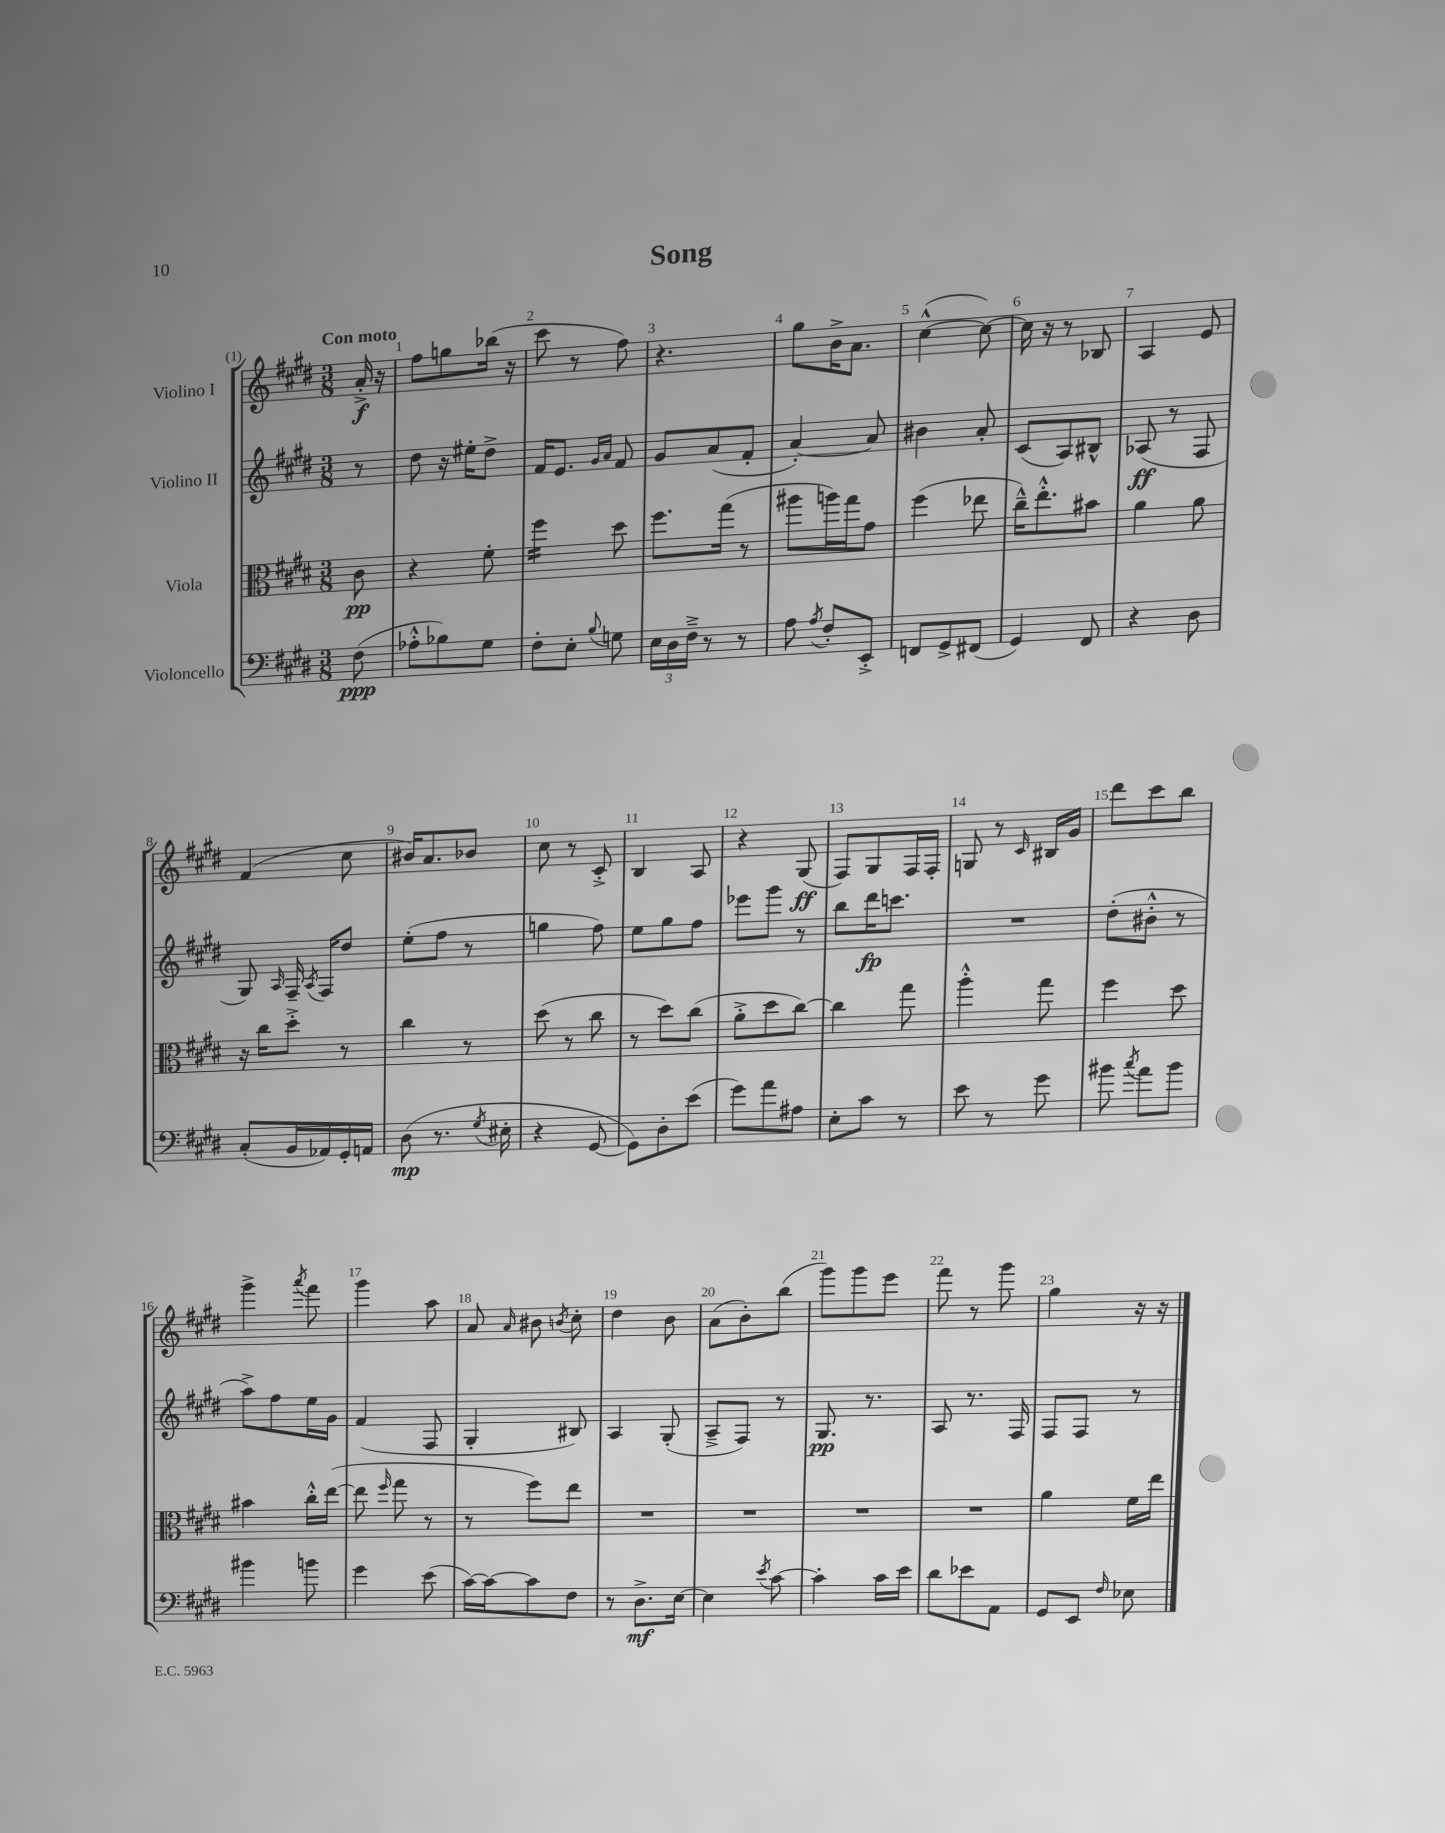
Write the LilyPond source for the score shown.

\header { title = "Song" }
<<
\new StaffGroup <<
\new Staff = "s0" \with { instrumentName = "Violino I" } {
    \clef treble \key e \major \numericTimeSignature \time 3/8 \partial 8 \tempo "Con moto"
    \autoBeamOff a'16-.->\f r16 |
    fis''8[ g''8 bes''16]( r16 |
    cis'''8 r8 fis''8) |
    r4. |
    gis''8[ b'16-> a'8.] |
    cis''4~-^( cis''8~) |
    cis''16 r16 r8 bes8 |
    a4 e'8 |
    fis'4( cis''8 |
    bis'16[) a'8. bes'8] |
    cis''8 r8 cis'8-.-> |
    b4 a8 |
    r4 gis8\ff( |
    fis8[) gis8 fis16 fis16]-. |
    g8 r8 \grace { cis'16 } bis16[ gis'16] |
    dis'''8[ cis'''8 b''8] |
    gis'''4-> \acciaccatura { a'''8 } fis'''8 |
    gis'''4 a''8 |
    a'8 \grace { a'16 } bis'8 \acciaccatura { b'8 } cis''8-. |
    dis''4 b'8 |
    a'8[( b'8-.) b''8]( |
    gis'''8[) gis'''8 e'''8] |
    fis'''8 r8 gis'''8 |
    gis''4 r16 r16 \bar "|." |
}
\new Staff = "s1" \with { instrumentName = "Violino II" } {
    \clef treble \key e \major \numericTimeSignature \time 3/8 \partial 8
    \autoBeamOff r8 |
    dis''8 r16 eis''16[-. dis''8]-> |
    fis'16[ e'8.] \grace { gis'16[ a'16] } fis'8 |
    gis'8[ a'8( fis'8]-. |
    a'4~-.) a'8 |
    bis'4 a'8-. |
    cis'8[( a8) bis8]-^ |
    aes8\ff( r8 fis8 |
    gis8) \grace { a16 } fis16-- \acciaccatura { a8 } fis16[ dis''8] |
    e''8[-.( fis''8] r8 |
    g''4 fis''8) |
    e''8[ gis''8 fis''8] |
    ees'''8[ gis'''8] r8 |
    b''8[ dis'''16\fp c'''8.] |
    R4. |
    dis''8[-.( bis'8]-.-^ r8 |
    a''8[->) fis''8 e''16 gis'16] |
    fis'4( fis8 |
    gis4-. bis8) |
    a4 gis8-.( |
    a8[---> fis8]) r8 |
    gis8.\pp r8. |
    a8 r8. fis16 |
    fis8[ fis8] r8 \bar "|." |
}
\new Staff = "s2" \with { instrumentName = "Viola" } {
    \clef alto \key e \major \numericTimeSignature \time 3/8 \partial 8
    \autoBeamOff cis'8\pp |
    r4 fis'8-. |
    fis''4:16 dis''8 |
    fis''8.[ gis''16]( r8 |
    ais''8[ a''16) gis''16 gis'8] |
    fis''4( ees''8 |
    cis''16[---^) e''8.-.-^ bis'8] |
    a'4 a'8 |
    r16 cis''16[ dis''8]-.-> r8 |
    cis''4 r8 |
    dis''8( r8 cis''8 |
    r8 dis''8[) cis''8]( |
    a'8[-.-> dis''8 cis''8]~) |
    cis''4 gis''8 |
    a''4-.-^ gis''8 |
    fis''4 dis''8 |
    bis'4 cis''16[-.-^ e''16]~( |
    e''8 \grace { fis''16 } gis''8 r8 |
    r8 fis''8[) e''8] |
    R4. |
    R4. |
    R4. |
    R4. |
    a'4 fis'16[ e''16] \bar "|." |
}
\new Staff = "s3" \with { instrumentName = "Violoncello" } {
    \clef bass \key e \major \numericTimeSignature \time 3/8 \partial 8
    \autoBeamOff fis8\ppp( |
    aes8[-.-^ bes8) gis8] |
    fis8[-. e8]-. \appoggiatura { b8 } g8 |
    \tuplet 3/2 { e16[ dis16 fis16]---> } r8 r8 |
    a8 \acciaccatura { a8 } fis8[-. e,8]-.-> |
    f,8[ gis,8-> fis,8]( |
    gis,4) fis,8 |
    r4 dis8 |
    cis8[-.( b,16 aes,16) gis,16-. a,16] |
    dis8\mp( r8. \acciaccatura { gis8 } eis16-. |
    r4 gis,8~ |
    gis,8[) dis8-. e'8]( |
    gis'8[) a'8 ais8] |
    e8[-. cis'8] r8 |
    e'8 r8 gis'8 |
    bis'8 \acciaccatura { cis''8 } a'8[ bis'8] |
    bis'4 b'8 |
    gis'4 e'8( |
    cis'16[~) cis'16~ cis'8 fis8] |
    r8 dis8.[->\mf e16]~ |
    e4 \acciaccatura { e'8 } cis'8~ |
    cis'4-. cis'16[ e'16] |
    dis'8[ ees'8 a,8] |
    gis,8[ e,8] \grace { fis16 } ees8 \bar "|." |
}
>>
>>
\layout { \context { \Score \override BarNumber.break-visibility = ##(#f #t #t) barNumberVisibility = #all-bar-numbers-visible } }
